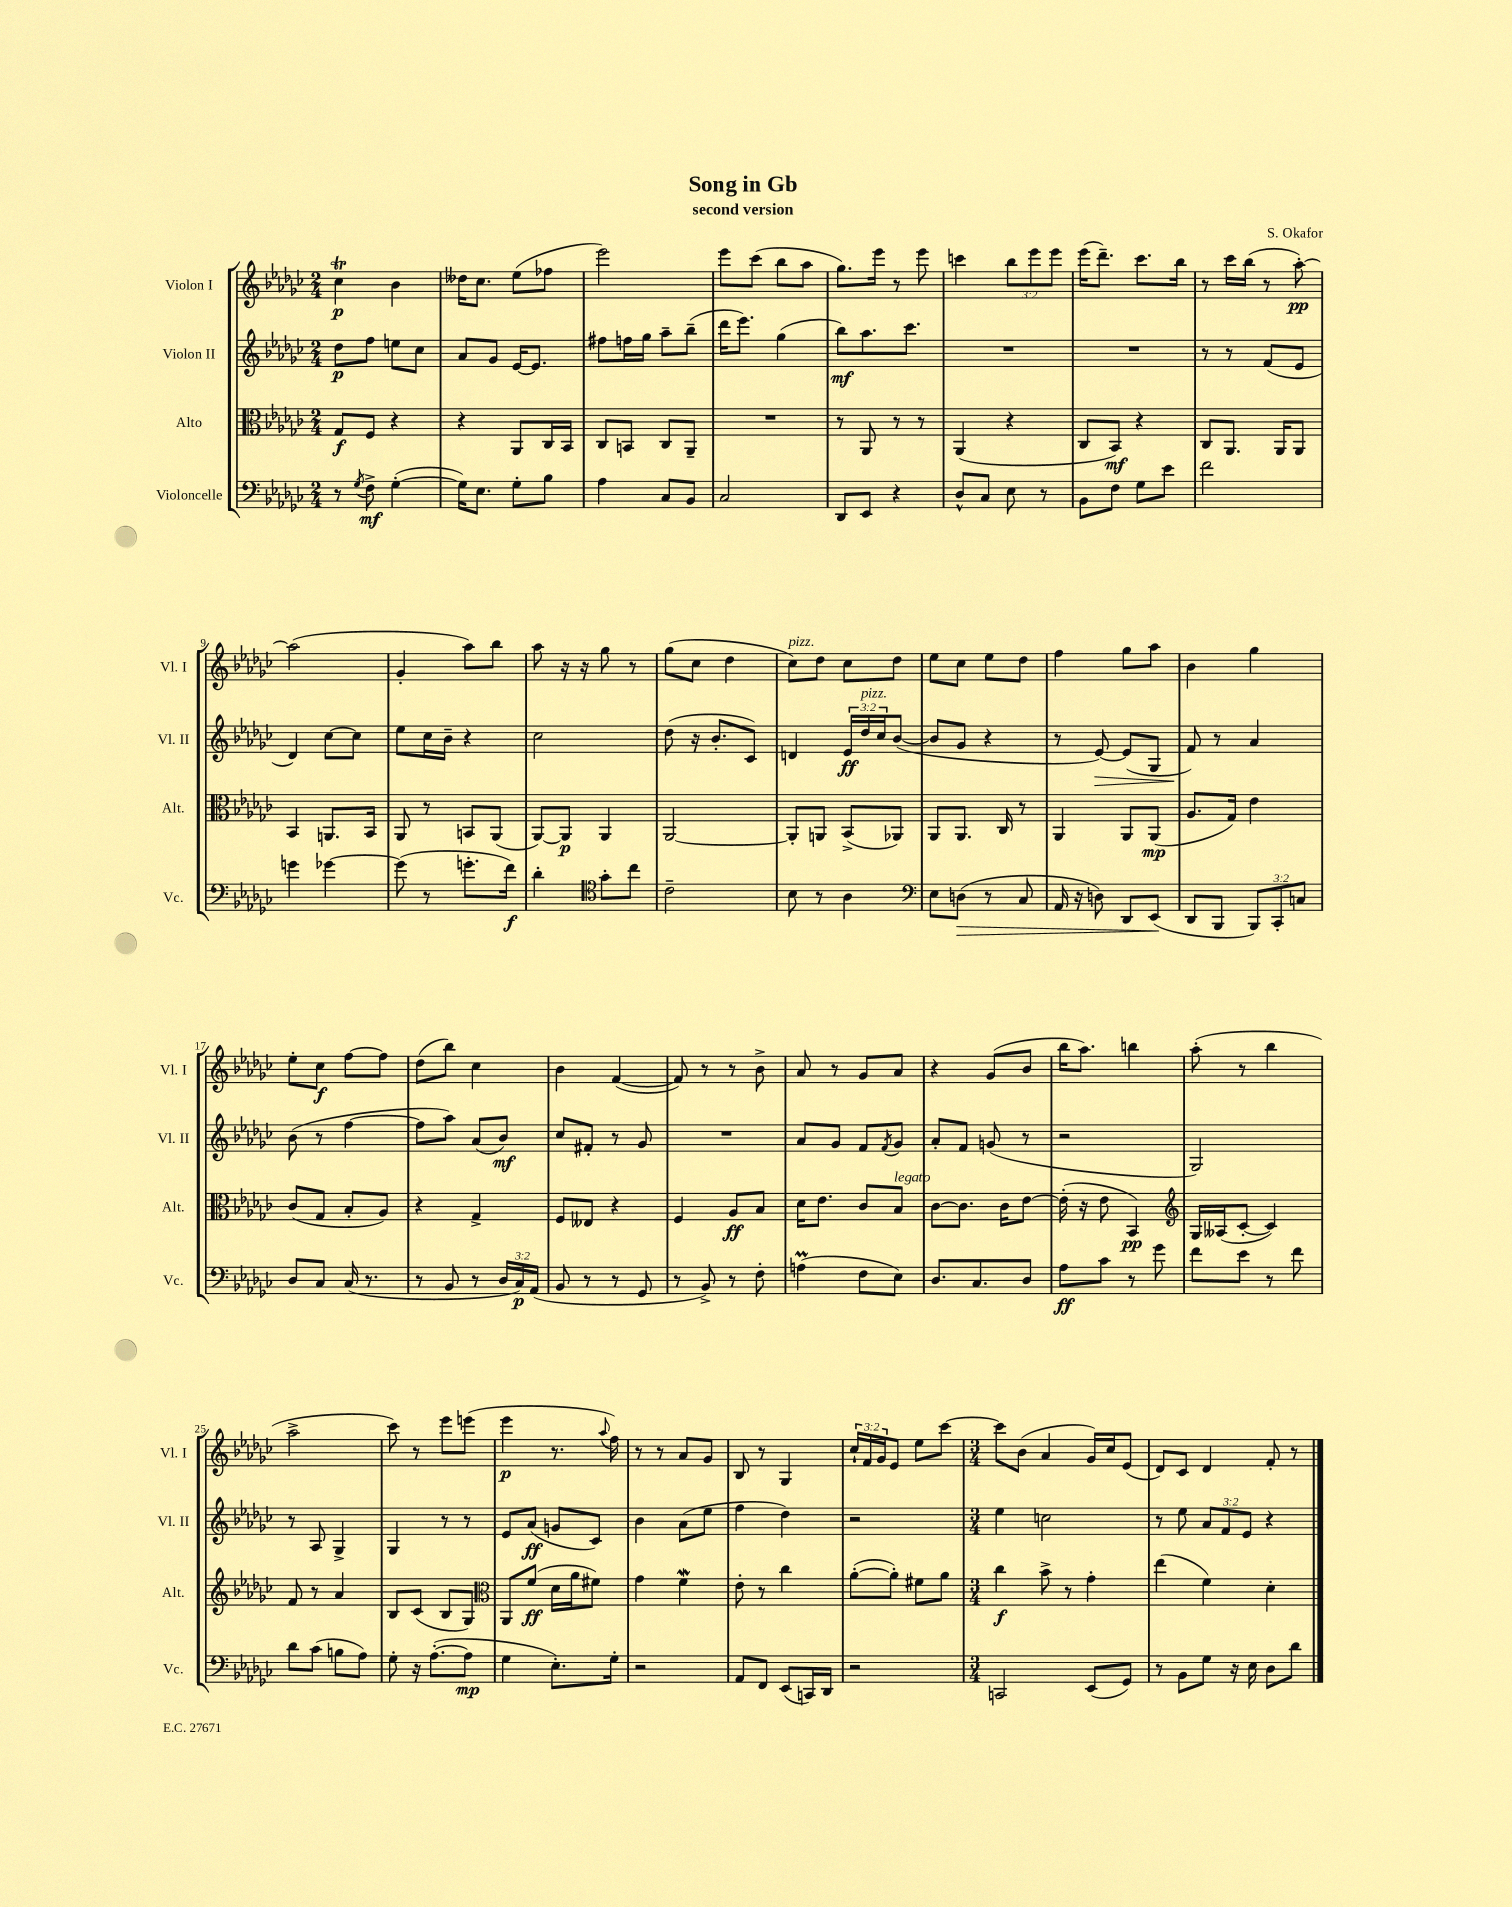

**kern	**dynam	**kern	**dynam	**kern	**dynam	**kern	**dynam
*part4	*part4	*part3	*part3	*part2	*part2	*part1	*part1
*staff4	*staff4	*staff3	*staff3	*staff2	*staff2	*staff1	*staff1
*I"Violoncelle	*	*I"Alto	*	*I"Violon II	*	*I"Violon I	*
*I'Vc.	*	*I'Alt.	*	*I'Vl. II	*	*I'Vl. I	*
*clefF4	*	*clefC3	*	*clefG2	*	*clefG2	*
*k[b-e-a-d-g-c-]	*	*k[b-e-a-d-g-c-]	*	*k[b-e-a-d-g-c-]	*	*k[b-e-a-d-g-c-]	*
*M2/4	*	*M2/4	*	*M2/4	*	*M2/4	*
=1	=1	=1	=1	=1	=1	=1	=1
8r	.	8G-/L	f	8dd-\L	p	4cc-T\	p
8qG-/	.	.	.	.	.	.	.
8F^\	mf	8F/J	.	8ff\J	.	.	.
([4G-'\	.	4r	.	8een\L	.	4b-\	.
.	.	.	.	8cc-\J	.	.	.
=2	=2	=2	=2	=2	=2	=2	=2
16G-\KL])	.	4r	.	8a-/L	.	16dd--X\KL	.
8.E-\J	.	.	.	.	.	8.cc-\J	.
.	.	.	.	8g-/J	.	.	.
8G-'\L	.	8AA-/L	.	[16e-/KL	.	(8ee-\L	.
.	.	.	.	8.e-/J]	.	.	.
8B-\J	.	16C-/L	.	.	.	8ff-X\J	.
.	.	16BB-/JJ	.	.	.	.	.
=3	=3	=3	=3	=3	=3	=3	=3
4A-\	.	8C-/L	.	8ff#X\L	.	2eee-\)	.
.	.	8BBn/J	.	16ffn\L	.	.	.
.	.	.	.	16gg-\JJ	.	.	.
8C-/L	.	8C-/L	.	8aa-~\L	.	.	.
8BB-/J	.	8AA-~/J	.	(8bb-~\J	.	.	.
=4	=4	=4	=4	=4	=4	=4	=4
2C-/	.	2r	.	16ddd-\KL	.	8eee-\L	.
.	.	.	.	8.eee-\J)	.	.	.
.	.	.	.	.	.	(8ccc-\J	.
.	.	.	.	(4gg-\	.	8bb-\L	.
.	.	.	.	.	.	8aa-\J	.
=5	=5	=5	=5	=5	=5	=5	=5
8DD-/L	.	8r	.	8bb-\L)	mf	8.gg-\L)	.
8EE-/J	.	8AA-/	.	8.aa-\	.	.	.
.	.	.	.	.	.	16eee-\Jk	.
4r	.	8r	.	.	.	8r	.
.	.	.	.	8.ccc-\J	.	.	.
.	.	8r	.	.	.	8eee-\	.
=6	=6	=6	=6	=6	=6	=6	=6
8D-^^/L	.	(4AA-/	.	2r	.	4cccn\	.
8C-/J	.	.	.	.	.	.	.
8E-\	.	4r	.	.	.	12bb-\L	.
.	.	.	.	.	.	12eee-\	.
8r	.	.	.	.	.	.	.
.	.	.	.	.	.	12eee-\J	.
=7	=7	=7	=7	=7	=7	=7	=7
8BB-\L	.	8C-/L	.	2r	.	(16eee-\KL	.
.	.	.	.	.	.	8.ddd-~\J)	.
8F\J	.	8BB-/J)	mf	.	.	.	.
8G-\L	.	4r	.	.	.	8.ccc-\L	.
8e-\J	.	.	.	.	.	.	.
.	.	.	.	.	.	16bb-\Jk	.
=8	=8	=8	=8	=8	=8	=8	=8
2f\	.	8C-/L	.	8r	.	8r	.
.	.	8.AA-/J	.	8r	.	16ccc-\LL	.
.	.	.	.	.	.	(16bb-\JJ	.
.	.	.	.	(8f/L	.	8r	.
.	.	16AA-/KL	.	.	.	.	.
.	.	8AA-/J	.	8e-/J	.	[8aa-'\)	pp
!!LO:LB:g=z
=9	=9	=9	=9	=9	=9	=9	=9
4gn\	.	4BB-/	.	4d-/)	.	(2aa-\]	.
[4g-X\	.	8.AAn/L	.	[8cc-\L	.	.	.
.	.	.	.	8cc-\J]	.	.	.
.	.	16BB-/Jk	.	.	.	.	.
=10	=10	=10	=10	=10	=10	=10	=10
(8g-\]	.	8AA-/	.	8ee-\L	.	4g-'/	.
8r	.	8r	.	16cc-\L	.	.	.
.	.	.	.	16b-~\JJ	.	.	.
8.gn'\L	.	8BBn/L	.	4r	.	8aa-\L)	.
.	.	(8AA-/J	.	.	.	8bb-\J	.
16f\Jk)	f	.	.	.	.	.	.
=11	=11	=11	=11	=11	=11	=11	=11
4d-'\	.	[8AA-/L)	.	2cc-\	.	8aa-\	.
.	.	8AA-/J]	p	.	.	16r	.
.	.	.	.	.	.	16r	.
*clefC4	*	*	*	*	*	*	*
8g-'\L	.	4AA-/	.	.	.	8gg-\	.
8cc-\J	.	.	.	.	.	8r	.
=12	=12	=12	=12	=12	=12	=12	=12
2c-~\	.	[2AA-/	.	(8dd-\	.	(8gg-\L	.
.	.	.	.	16r	.	8cc-\J	.
.	.	.	.	8.b-'/L	.	.	.
.	.	.	.	.	.	4dd-\	.
.	.	.	.	8c-/J)	.	.	.
=13	=13	=13	=13	=13	=13	=13	=13
!	!	!	!	!	!	!LO:TX:a:i:t=pizz.	!
8B-\	.	8AA-'/L]	.	4dn/	.	8cc-\L)	.
8r	.	8AAn/J	.	.	.	8dd-\J	.
4A-\	.	(8BB-^/L	.	24e-/LL	ff	8cc-\L	.
!	!	!	!	!LO:TX:a:i:t=pizz.	!	!	!
.	.	.	.	24dd-/	.	.	.
.	.	.	.	24cc-/J	.	.	.
.	.	8AA-X/J)	.	([8b-/J	.	8dd-\J	.
=14	=14	=14	=14	=14	=14	=14	=14
*clefF4	*	*	*	*	*	*	*
8E-\L	.	8AA-/L	.	8b-/L]	.	8ee-\L	.
!	!LO:HP:b	!	!	!	!	!	!
(8Dn\J	>	8.AA-/J	.	8g-/J	.	8cc-\J	.
8r	.	.	.	4r	.	8ee-\L	.
.	.	16C-/	.	.	.	.	.
8C-/	.	8r	.	.	.	8dd-\J	.
=15	=15	=15	=15	=15	=15	=15	=15
16AA-/	.	4AA-/	.	8r	.	4ff\	.
16r	.	.	.	.	.	.	.
!	!	!	!	!	!LO:HP:b	!	!
8Dn\)	.	.	.	[8e-/)	>	.	.
8DD-/L	.	8AA-/L	.	(8e-/L]	.	8gg-\L	.
(8EE-/J	.	(8AA-/J	mp	8G-/J	.	8aa-\J	.
.	]	.	.	.	.	.	.
=16	=16	=16	=16	=16	=16	=16	=16
8DD-/L	.	8.A-/L	.	8f/)	.	4b-\	.
8BBB-/J	.	.	.	8r	]	.	.
.	.	16G-/Jk)	.	.	.	.	.
12BBB-/L)	.	4e-\	.	4a-/	.	4gg-\	.
12CC-'/	.	.	.	.	.	.	.
12Cn/J	.	.	.	.	.	.	.
!!LO:LB:g=z
=17	=17	=17	=17	=17	=17	=17	=17
8D-/L	.	(8c-/L	.	(8b-\	.	8ee-'\L	.
8C-/J	.	8G-/J	.	8r	.	8cc-\J	f
(16C-/	.	8B-'/L	.	[4ff\	.	[8ff\L	.
8.r	.	.	.	.	.	.	.
.	.	8A-/J)	.	.	.	8ff\J]	.
=18	=18	=18	=18	=18	=18	=18	=18
8r	.	4r	.	8ff\L]	.	(8dd-\L	.
8BB-/	.	.	.	8aa-\J)	.	8bb-\J)	.
8r	.	4G-^/	.	(8a-/L	.	4cc-\	.
24D-/LL	.	.	.	8b-/J)	mf	.	.
24C-/)	p	.	.	.	.	.	.
(24AA-/JJ	.	.	.	.	.	.	.
=19	=19	=19	=19	=19	=19	=19	=19
8BB-/	.	8F/L	.	8cc-/L	.	4b-\	.
8r	.	8E--X/J	.	8f#X'/J	.	.	.
8r	.	4r	.	8r	.	([4f/	.
8GG-/	.	.	.	8g-/	.	.	.
=20	=20	=20	=20	=20	=20	=20	=20
8r	.	4F/	.	2r	.	8f/])	.
8BB-^/)	.	.	.	.	.	8r	.
8r	.	8A-/L	ff	.	.	8r	.
8F'\	.	8B-/J	.	.	.	8b-^\	.
=21	=21	=21	=21	=21	=21	=21	=21
(4Anm\	.	16d-\KL	.	8a-/L	.	8a-/	.
.	.	8.e-\J	.	.	.	.	.
.	.	.	.	8g-/J	.	8r	.
8F\L	.	8c-/L	.	8f/L	.	8g-/L	.
.	.	.	.	8qf/	.	.	.
!	!	!LO:TX:a:i:t=legato	!	!	!	!	!
8E-\J)	.	8B-/J	.	8g-/J	.	8a-/J	.
=22	=22	=22	=22	=22	=22	=22	=22
8.D-/L	.	[8c-\L	.	8a-'/L	.	4r	.
.	.	8.c-\J]	.	8f/J	.	.	.
8.C-/	.	.	.	.	.	.	.
.	.	.	.	(8gn/	.	(8g-/L	.
.	.	16c-\KL	.	.	.	.	.
8D-/J	.	[8e-\J	.	8r	.	8b-/J	.
=23	=23	=23	=23	=23	=23	=23	=23
8A-\L	ff	(16e-'\]	.	2r	.	16bb-\KL	.
.	.	16r	.	.	.	8.aa-\J)	.
8c-\J	.	8e-\	.	.	.	.	.
8r	.	4BB-/)	pp	.	.	4bbn\	.
8g-\	.	.	.	.	.	.	.
=24	=24	=24	=24	=24	=24	=24	=24
*	*	*clefG2	*	*	*	*	*
8f\L	.	16G-/LL	.	2G-/)	.	(8aa-'\	.
.	.	(16A--X/J	.	.	.	.	.
8e-\J	.	[8c-'/J	.	.	.	8r	.
8r	.	4c-/])	.	.	.	4bb-\	.
8f\	.	.	.	.	.	.	.
!!LO:LB:g=z
=25	=25	=25	=25	=25	=25	=25	=25
8d-\L	.	8f/	.	8r	.	2aa-^\	.
(8c-\J	.	8r	.	8A-/	.	.	.
8Bn\L	.	4a-/	.	4G-^/	.	.	.
8A-\J)	.	.	.	.	.	.	.
=26	=26	=26	=26	=26	=26	=26	=26
8G-'\	.	8B-/L	.	4G-/	.	8ccc-\)	.
16r	.	(8c-/J	.	.	.	8r	.
([8.A-'\L	.	.	.	.	.	.	.
.	.	8B-/L	.	8r	.	8eee-\L	.
8A-\J]	mp	8G-/J)	.	8r	.	(8eeen\J	.
=27	=27	=27	=27	=27	=27	=27	=27
*	*	*clefC3	*	*	*	*	*
4G-\	.	8AA-/L	.	8e-/L	.	4eee-\	p
.	.	(8f/J	ff	(8a-/J	ff	.	.
8.E-'\L)	.	16d-\LL	.	8gn/L	.	8.r	.
.	.	16a-\J	.	.	.	.	.
.	.	8f#X\J)	.	8c-/J)	.	.	.
.	.	.	.	.	.	8qqaa-/	.
16G-'\Jk	.	.	.	.	.	16ff\)	.
=28	=28	=28	=28	=28	=28	=28	=28
2r	.	4g-\	.	4b-\	.	8r	.
.	.	.	.	.	.	8r	.
.	.	4fW\	.	(8a-\L	.	8a-/L	.
.	.	.	.	8ee-\J	.	8g-/J	.
=29	=29	=29	=29	=29	=29	=29	=29
8AA-/L	.	8e-'\	.	4ff\	.	8B-/	.
8FF/J	.	8r	.	.	.	8r	.
(8EE-/L	.	4cc-\	.	4dd-\)	.	4G-/	.
16CCn/L)	.	.	.	.	.	.	.
16DD-/JJ	.	.	.	.	.	.	.
=30	=30	=30	=30	=30	=30	=30	=30
2r	.	([8a-'\L	.	2r	.	24cc-`/LL	.
.	.	.	.	.	.	24f/	.
.	.	.	.	.	.	24g-/J	.
.	.	8a-'\J])	.	.	.	8e-/J	.
.	.	8f#X\L	.	.	.	8ee-\L	.
.	.	8a-\J	.	.	.	[8ccc-\J	.
=31	=31	=31	=31	=31	=31	=31	=31
*M3/4	*	*M3/4	*	*M3/4	*	*M3/4	*
2CCn/	.	4cc-\	f	4ee-\	.	8ccc-\L]	.
.	.	.	.	.	.	(8b-\J	.
.	.	8b-^\	.	2ccn\	.	4a-/	.
.	.	8r	.	.	.	.	.
(8EE-/L	.	4g-'\	.	.	.	16g-/LL)	.
.	.	.	.	.	.	16cc-/J	.
8GG-/J)	.	.	.	.	.	(8e-/J	.
=32	=32	=32	=32	=32	=32	=32	=32
8r	.	(4ee-\	.	8r	.	8d-/L)	.
8BB-\L	.	.	.	8ee-\	.	8c-/J	.
8G-\J	.	4f\)	.	12a-/L	.	4d-/	.
.	.	.	.	12f/	.	.	.
16r	.	.	.	.	.	.	.
.	.	.	.	12e-/J	.	.	.
16E-\	.	.	.	.	.	.	.
8D-\L	.	4d-'\	.	4r	.	8f'/	.
8d-\J	.	.	.	.	.	8r	.
==	==	==	==	==	==	==	==
*-	*-	*-	*-	*-	*-	*-	*-
